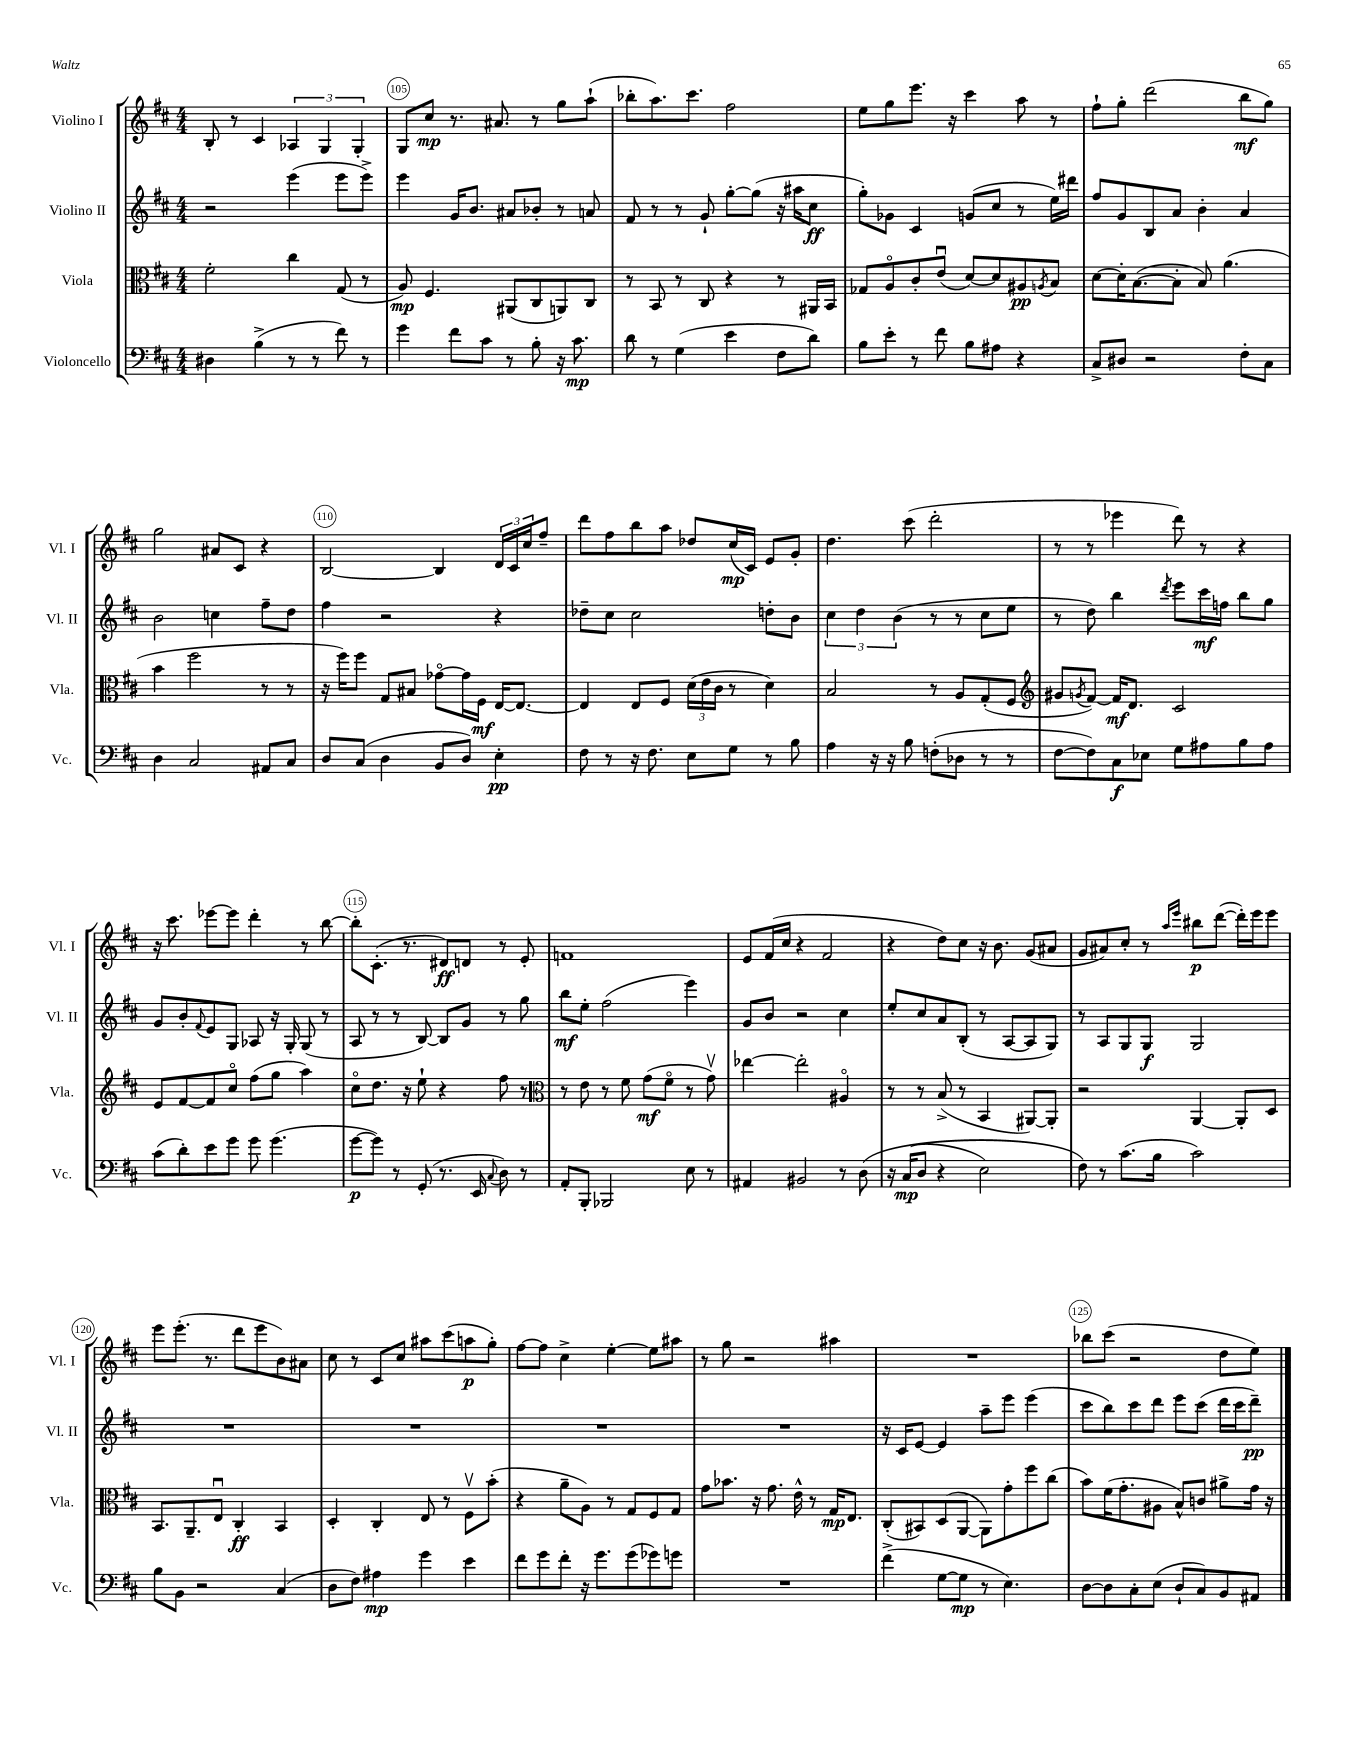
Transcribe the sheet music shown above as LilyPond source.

<<
\new StaffGroup <<
\new Staff = "s0" \with { instrumentName = "Violino I" shortInstrumentName = "Vl. I" } {
    \clef treble \key d \major \numericTimeSignature \time 4/4
    b8-. r8 cis'4 \tuplet 3/2 { aes4 g4 g4-. } |
    g8 cis''8\mp r8. ais'8. r8 g''8 a''8-!( |
    bes''8-. a''8.) cis'''8. fis''2 |
    e''8 g''8 e'''8. r16 cis'''4 a''8 r8 |
    fis''8-! g''8-. d'''2( b''8\mf g''8) |
    g''2 ais'8 cis'8 r4 |
    b2~ b4 \tuplet 3/2 { d'16 cis'16 cis''16 } fis''8-- |
    d'''8 fis''8 b''8 a''8 des''8 cis''16\mp( cis'16) e'8 g'8-. |
    d''4. cis'''8( d'''2-. |
    r8 r8 ees'''4 d'''8) r8 r4 |
    r16 cis'''8. ees'''8~ ees'''8 d'''4-. r8 b''8~ |
    b''8-. cis'8.-.( r8. dis'8\ff) d'8 r8 e'8-. |
    f'1 |
    e'8 fis'16( cis''16 r4 fis'2 |
    r4 d''8) cis''8 r16 b'8. g'8( ais'8 |
    g'8 ais'8) cis''8-. r8 \grace { a''16 e'''16 } bis''8\p d'''8~( d'''16-.) e'''16 e'''8 |
    e'''8 e'''8.-.( r8. d'''8 e'''8 b'8) ais'8 |
    cis''8 r8 cis'8 cis''8 ais''8 cis'''8( a''8\p g''8-.) |
    fis''8~ fis''8 cis''4-> e''4~-. e''8 ais''8 |
    r8 g''8 r2 ais''4 |
    R1 |
    bes''8 cis'''8( r2 d''8 e''8) \bar "|." |
}
\new Staff = "s1" \with { instrumentName = "Violino II" shortInstrumentName = "Vl. II" } {
    \clef treble \key d \major \numericTimeSignature \time 4/4
    r2 e'''4( e'''8 e'''8->) |
    e'''4 g'16 b'8. ais'8 bes'8-. r8 a'8 |
    fis'8 r8 r8 g'8-! g''8~-. g''8( r16 ais''16 cis''8\ff |
    g''8-.) ges'8 cis'4 g'8( cis''8 r8 e''16) dis'''16 |
    fis''8 g'8 b8 a'8 b'4-. a'4 |
    b'2 c''4 fis''8-- d''8 |
    fis''4 r2 r4 |
    des''8-- cis''8 cis''2 d''8-. b'8 |
    \tuplet 3/2 { cis''4 d''4 b'4( } r8 r8 cis''8 e''8 |
    r8 d''8) b''4 \acciaccatura { d'''8 } e'''8 cis'''16\mf f''16 b''8 g''8 |
    g'8 b'8-. \appoggiatura { fis'8 } e'8 g8 aes8 r16 g16-. g8( r8 |
    a8 r8 r8 b8~) b8 g'8 r8 g''8 |
    b''8\mf e''8-. fis''2( e'''4) |
    g'8 b'8 r2 cis''4 |
    e''8-. cis''8 a'8 b8-.( r8 a8~ a8 g8) |
    r8 a8 g8 g8\f g2 |
    R1 |
    R1 |
    R1 |
    R1 |
    r16 cis'16 e'8~ e'4 a''8-- e'''8 e'''4( |
    cis'''8 b''8) cis'''8 d'''8 e'''8 cis'''8( d'''16 cis'''16 d'''8--\pp) \bar "|." |
}
\new Staff = "s2" \with { instrumentName = "Viola" shortInstrumentName = "Vla." } {
    \clef alto \key d \major \numericTimeSignature \time 4/4
    fis'2-. cis''4 g8( r8 |
    a8\mp) fis4. ais,8( cis8 a,8) cis8 |
    r8 b,8 r8 cis8 r4 r8 ais,16 b,16 |
    ges8 a8\flageolet cis'8-. e'8\downbow( d'8~) d'8 ais8\pp \acciaccatura { a8 } b8 |
    d'8~ d'16-. b8.~( b8-. b8) a'4.( |
    b'4 fis''2 r8 r8 |
    r16 fis''16) fis''8 g8 bis8 ges'8~\flageolet ges'16 fis16\mf e16~ e8.~ |
    e4 e8 fis8 \tuplet 3/2 { d'16( e'16 cis'16 } r8 d'4) |
    b2 r8 a8 g8-.( fis8 |
    \clef treble gis'8 \acciaccatura { g'8 } fis'8~) fis'16\mf d'8. cis'2 |
    e'8 fis'8~ fis'8 cis''8\flageolet fis''8( g''8 a''4) |
    cis''8\flageolet d''8. r16 e''8-! r4 fis''8 r8 |
    \clef alto r8 e'8 r8 fis'8 g'8\mf( fis'8\flageolet r8 g'8\upbow) |
    ees''4~ ees''2-. ais4\flageolet |
    r8 r8 b8->( r8 b,4 ais,8~) ais,8-. |
    r2 a,4~ a,8-. d8 |
    b,8. a,8.-- e8\downbow cis4-.\ff b,4 |
    d4-. cis4-. e8 r8 fis8\upbow b'8-.( |
    r4 a'8-- a8) r8 g8 fis8 g8 |
    g'8 bes'8. r16 g'8. e'16-^ r8 g16\mp e8. |
    cis8-.( bis,8) d8( a,8~ a,8) g'8-. fis''8 cis''8( |
    b'8) fis'16( g'8.-. ais8 b8-^) c'8 ais'8-> g'16 r16 \bar "|." |
}
\new Staff = "s3" \with { instrumentName = "Violoncello" shortInstrumentName = "Vc." } {
    \clef bass \key d \major \numericTimeSignature \time 4/4
    dis4 b4->( r8 r8 fis'8) r8 |
    g'4 fis'8 cis'8 r8 b8-. r16 cis'8.\mp |
    d'8 r8 g4( e'4 fis8 d'8) |
    b8 e'8-. r8 fis'8 b8 ais8 r4 |
    cis8-> dis8 r2 fis8-. cis8 |
    d4 cis2 ais,8 cis8 |
    d8 cis8( d4 b,8 d8) e4-.\pp |
    fis8 r8 r16 fis8. e8 g8 r8 b8 |
    a4 r16 r16 b8 f8-.( des8 r8 r8 |
    fis8~ fis8) cis8\f ees8 g8 ais8 b8 ais8 |
    cis'8( d'8-.) e'8 g'8 g'8 g'4.( |
    g'8~\p g'8) r8 g,8-.( r8. e,16 \appoggiatura { cis8 } d8) r8 |
    a,8-. b,,8-. bes,,2 e8 r8 |
    ais,4 bis,2 r8 d8\( |
    r16 cis16\mp( d8 r4 e2) |
    fis8\) r8 cis'8.( b16 cis'2) |
    b8 b,8 r2 cis4( |
    d8 fis8) ais4\mp g'4 e'4 |
    fis'8 g'8 fis'8-. r16 g'8. g'8( ges'8) g'8 |
    R1 |
    fis'4->( g8~ g8\mp r8 e4.) |
    d8~ d8 cis8-. e8( d8-! cis8) b,8 ais,8 \bar "|." |
}
>>
>>
\layout { \context { \Score currentBarNumber = #104 \override BarNumber.break-visibility = ##(#f #t #t) barNumberVisibility = #(every-nth-bar-number-visible 5) \override BarNumber.stencil = #(make-stencil-circler 0.1 0.3 ly:text-interface::print) } }
